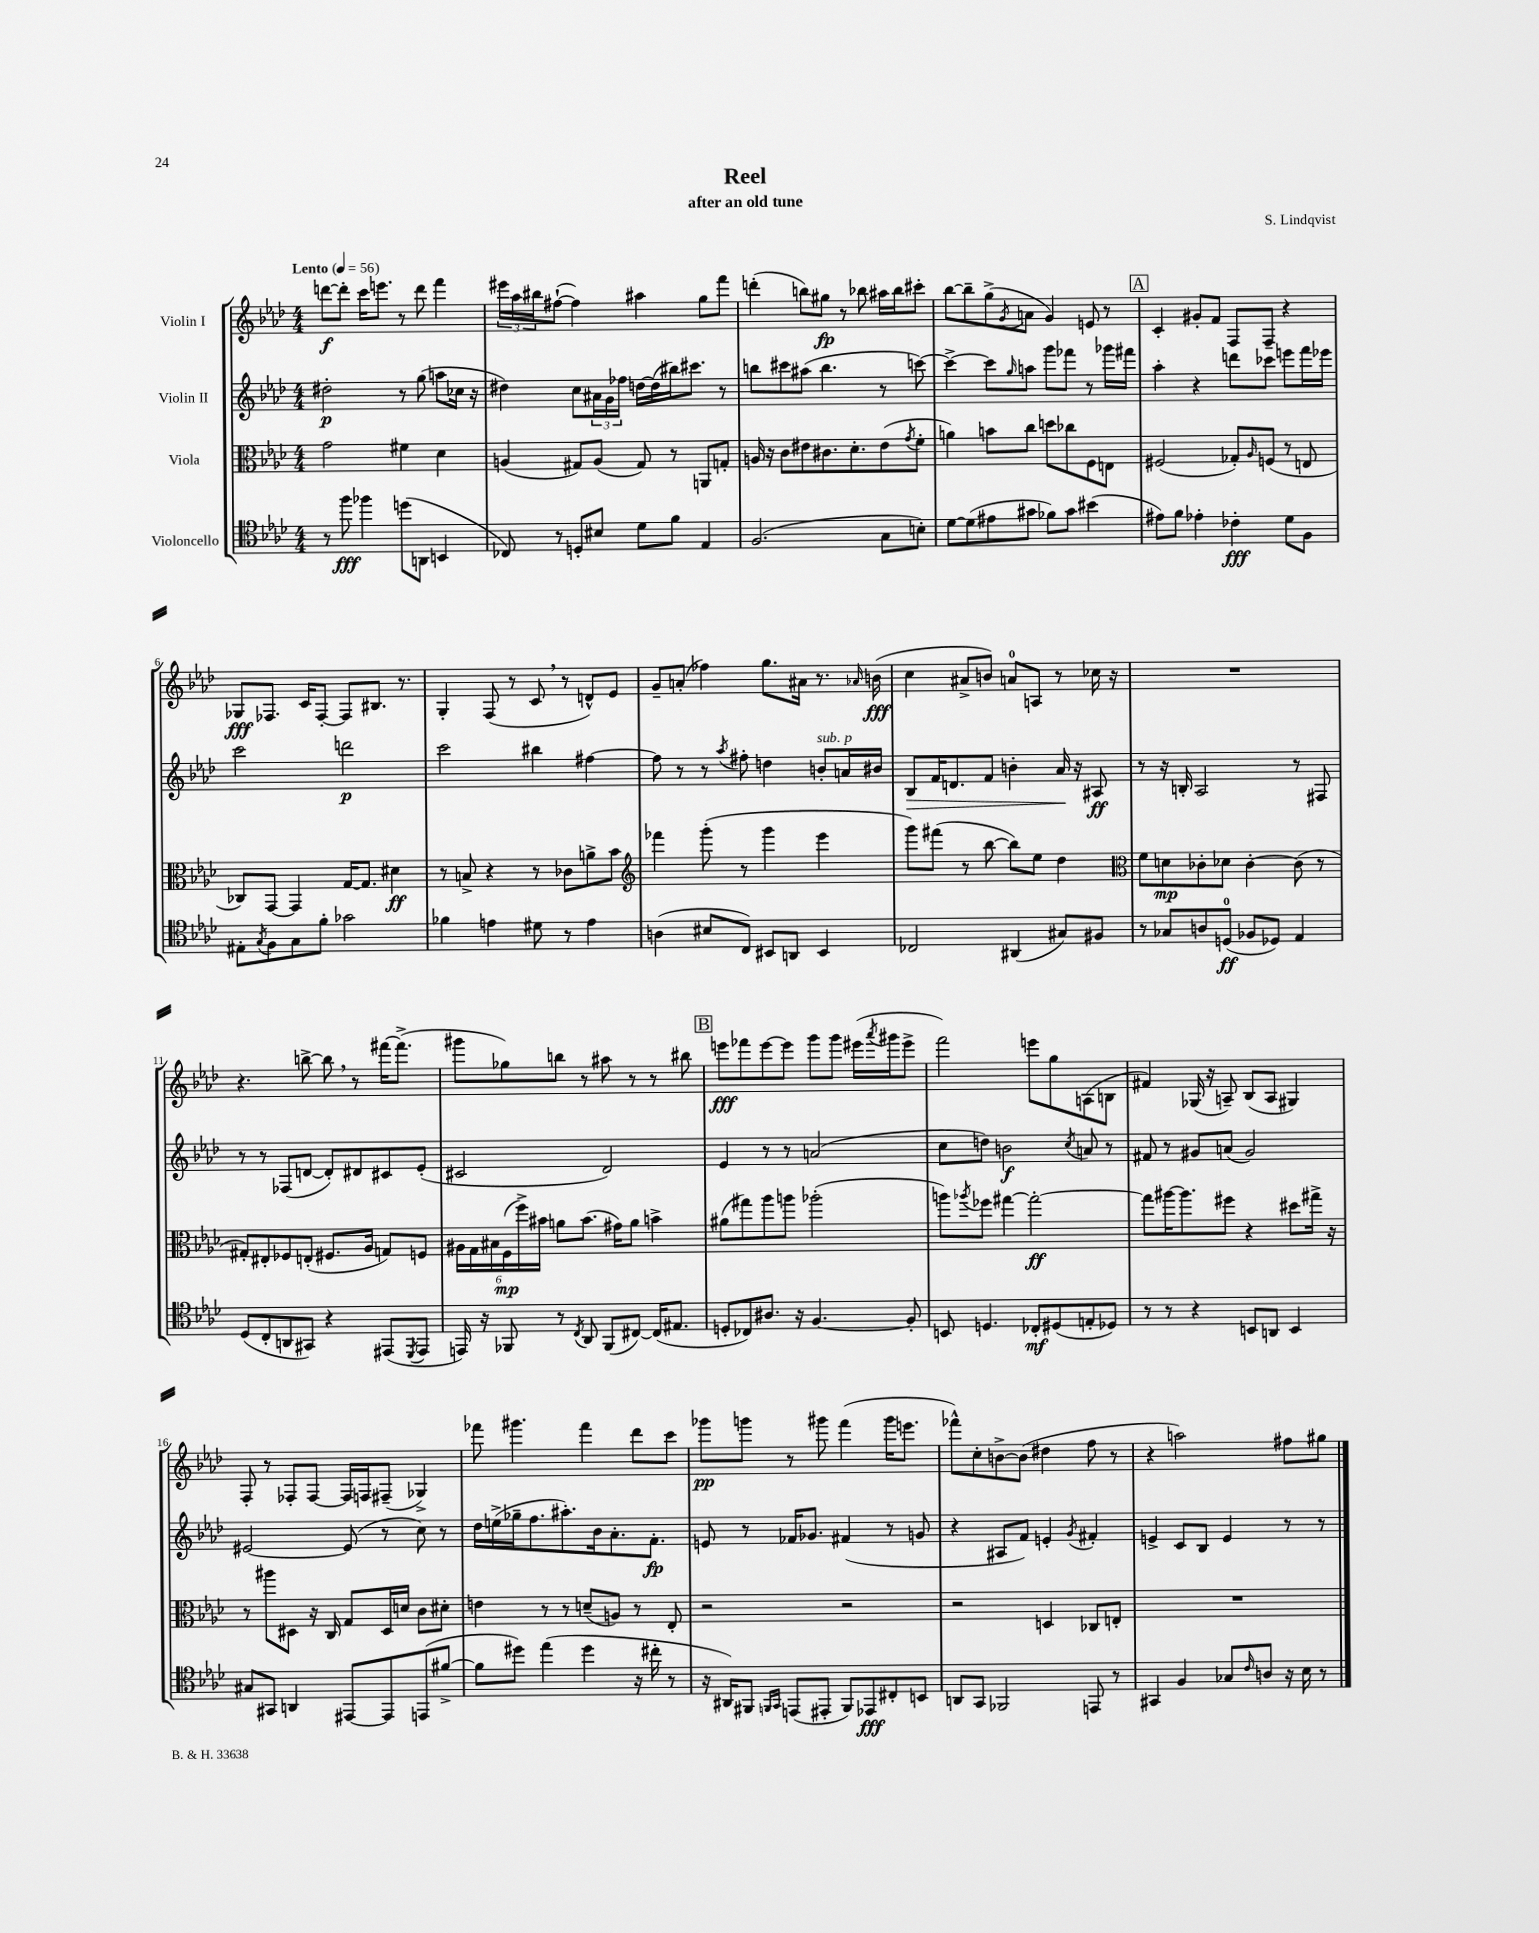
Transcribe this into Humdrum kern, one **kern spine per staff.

**kern	**dynam	**kern	**dynam	**kern	**dynam	**kern	**dynam
*part4	*part4	*part3	*part3	*part2	*part2	*part1	*part1
*staff4	*staff4	*staff3	*staff3	*staff2	*staff2	*staff1	*staff1
*I"Violoncello	*	*I"Viola	*	*I"Violin II	*	*I"Violin I	*
*clefC4	*	*clefC3	*	*clefG2	*	*clefG2	*
*k[b-e-a-d-]	*	*k[b-e-a-d-]	*	*k[b-e-a-d-]	*	*k[b-e-a-d-]	*
*M4/4	*	*M4/4	*	*M4/4	*	*M4/4	*
*MM56	*	*MM56	*	*MM56	*	*MM56	*
=1	=1	=1	=1	=1	=1	=1	=1
!	!	!	!	!	!	!LO:TX:a:B:t=Lento	!
8r	.	2g\	.	2dd#X'\	p	[8dddn\L	f
8ff\	fff	.	.	.	.	8ddd'\J]	.
4ff-X\	.	.	.	.	.	16ccc\KL	.
.	.	.	.	.	.	8.eeen\J	.
(8ddn\L	.	4f#X\	.	8r	.	8r	.
8AAn\J	.	.	.	(8gg\	.	8ddd\	.
4BBn/	.	4d-\	.	8aan\L	.	4fff\	.
.	.	.	.	16cc-X\Jk	.	.	.
.	.	.	.	16r	.	.	.
=2	=2	=2	=2	=2	=2	=2	=2
8C-X/)	.	(4An/	.	4dd#X\)	.	24eee#X\LL	.
.	.	.	.	.	.	24aa-\	.
.	.	.	.	.	.	24bb#X\J	.
8r	.	.	.	.	.	([8ff#X`\J	.
8Dn'/L	.	8G#X/L)	.	8cc\L	.	4ff#\])	.
8B#X/J	.	(8A/J	.	24a#X\L	.	.	.
.	.	.	.	24g\	.	.	.
.	.	.	.	24ff-X\JJ	.	.	.
8d-\L	.	8G#/)	.	[16ddn\LL	.	4aa#X\	.
.	.	.	.	(16dd\]	.	.	.
8f\J	.	8r	.	16bb#X\J)	.	.	.
.	.	.	.	8.ccc#X\J	.	.	.
4E-/	.	8AAn/L	.	.	.	8gg\L	.
.	.	8Gn'/J	.	8r	.	8fff\J	.
=3	=3	=3	=3	=3	=3	=3	=3
(2.F/	.	16An/	.	8bbn\L	.	(4dddn'\	.
.	.	16r	.	.	.	.	.
.	.	8c\L	.	8ccc#X\	.	.	.
.	.	8e#X\	.	(8aa#X\J	.	8bbn\L)	.
.	.	8.c#X\	.	4.bb\	.	8gg#X\J	fp
.	.	.	.	.	.	8r	.
.	.	8.d-'\	.	.	.	.	.
.	.	.	.	.	.	8bb-X\	.
8G\L	.	(8e#\	.	8r	.	16aa#X\LL	.
.	.	.	.	.	.	16bb-\J	.
.	.	8qg/	.	.	.	.	.
8Bn'\J)	.	8f'\J	.	[8cccn\)	.	8ccc#X'\J	.
=4	=4	=4	=4	=4	=4	=4	=4
[8d-\L	.	4an\)	.	4ccc^\_	.	[8bb-\L	.
(8d-\]	.	.	.	.	.	8bb-~\]	.
8e#X\	.	8bn\L	.	8ccc\L]	.	(8gg^\	.
.	.	.	.	16qqgg/	.	8qg/	.
8g#X\J	.	8cc\J	.	8aan\J	.	8an\J	.
8f-X\L)	.	8ddn\L	.	8ggg\L	.	4g/)	.
8g#\J	.	8cc-X\	.	8fff-X\J	.	.	.
(4b#X\	.	8F\	.	8r	.	8en/	.
.	.	8En\J	.	16ggg-X\LL	.	8r	.
.	.	.	.	16fff#X\JJ	.	.	.
!!LO:REH:place=s1:t=A
=5	=5	=5	=5	=5	=5	=5	=5
8e#X\L)	.	(2F#X/	.	4aa-'\	.	4c'/	.
8f\J	.	.	.	.	.	.	.
4e-X'\	.	.	.	4r	.	8g#X'/L	.
.	.	.	.	.	.	8f/J	.
4c-X'\	fff	8G-X'/L)	.	8dddn\L	.	8F/L	.
.	.	16qqA-/	.	.	.	.	.
.	.	(8Fn/J	.	8ccc-X\J	.	8F~/J	.
8d-\L	.	8r	.	8eeen\L	.	4r	.
8F\J	.	8En/	.	16fff\L	.	.	.
.	.	.	.	16eee-X\JJ	.	.	.
!!LO:LB:g=z
=6	=6	=6	=6	=6	=6	=6	=6
8E#X'\L	.	8C-X/L)	.	2ccc\	.	8G-X/L	fff
8qG/	.	.	.	.	.	.	.
8F\	.	[8GG/J	.	.	.	8.F-X/J	.
8G\	.	4GG/]	.	.	.	.	.
.	.	.	.	.	.	16c/KL	.
8f'\J	.	.	.	.	.	[8F-'/J	.
2g-X\	.	[16G/KL	.	2dddn\	p	8F-/L]	.
.	.	8.G/J]	.	.	.	.	.
.	.	.	.	.	.	8.B#X/J	.
.	.	4d#X\	ff	.	.	.	.
.	.	.	.	.	.	8.r	.
=7	=7	=7	=7	=7	=7	=7	=7
4f-X\	.	8r	.	2ccc\	.	4G'/	.
.	.	8Bn^/	.	.	.	.	.
4en\	.	4r	.	.	.	(8F/	.
.	.	.	.	.	.	8r	.
8d#X\	.	8r	.	4bb#X\	.	8c,/	.
8r	.	8c-X\L	.	.	.	8r	.
4e\	.	8an^\	.	[4ff#X\	.	8dn^^/L)	.
.	.	8b-\J	.	.	.	8e-/J	.
=8	=8	=8	=8	=8	=8	=8	=8
*	*	*clefG2	*	*	*	*	*
(4An\	.	4fff-X\	.	8ff#\]	.	8g~/L	.
.	.	.	.	8r	.	(8an'/J	.
8B#X/L	.	(8ggg'\	.	8r	.	4ff-X\)	.
.	.	.	.	8qaa-/	.	.	.
8C/J)	.	8r	.	8ff#X'\	.	.	.
8BB#X/L	.	4ggg\	.	4ddn\	.	8.gg\L	.
8AAn/J	.	.	.	.	.	.	.
.	.	.	.	.	.	16a#X\Jk	.
!	!	!	!	!LO:TX:a:i:t=sub. p	!	!	!
4BB#/	.	4eee-\	.	8bn'/L	.	8.r	.
.	.	.	.	16an/L	.	.	.
.	.	.	.	.	.	16qqa-X/	.
.	.	.	.	16b#X/JJ	.	(16bn\	fff
=9	=9	=9	=9	=9	=9	=9	=9
!	!	!	!	!	!LO:HP:b	!	!
2C-X/	.	8ggg\L)	.	8B-/L	>	4cc\	.
.	.	(8fff#X\J	.	16f/K	.	.	.
.	.	.	.	8.dn/	.	.	.
.	.	8r	.	.	.	8a#X^/L	.
.	.	[8bb-\	.	8f/J	.	8bn/J)	.
(4AA#X/	.	8bb-\L])	.	4bn'\	.	8an/L	.
.	.	8ee-\J	.	.	.	8An/J	.
8G#X/L)	.	4dd-\	.	16a-/	.	8r	.
.	.	.	.	16r	]	.	.
8F#X/J	.	.	.	8A#X/	ff	16cc-X\	.
.	.	.	.	.	.	16r	.
=10	=10	=10	=10	=10	=10	=10	=10
*	*	*clefC3	*	*	*	*	*
8r	.	8f\L	.	8r	.	1r	.
8G-X/L	.	8dn\	mp	16r	.	.	.
.	.	.	.	16Bn'/	.	.	.
8An/	.	8c-X'\	.	2A-/	.	.	.
(8Dn/J	ff	8d-X\J	.	.	.	.	.
8F-X/L	.	[4c-'\	.	.	.	.	.
8D-X/J)	.	.	.	.	.	.	.
4E-/	.	(8c-\]	.	8r	.	.	.
.	.	8r	.	8F#X/	.	.	.
!!LO:LB:g=z
=11	=11	=11	=11	=11	=11	=11	=11
(8D-/L	.	8G#X'/L)	.	8r	.	4.r	.
8C'/	.	8E#X'/	.	8r	.	.	.
8AAn/	.	8F-X/	.	(8F-X/L	.	.	.
8GG#X/J)	.	(8En'/J	.	[8dn/J	.	[8bbn^\	.
4r	.	8.F#X/L	.	8d'/L])	.	8bb,\]	.
.	.	.	.	8d#X/	.	8r	.
.	.	16A-/Jk	.	.	.	.	.
(8EE#X/L	.	8Gn/L)	.	8c#X/	.	[16fff#X\KL	.
.	.	.	.	.	.	(8.fff#^\J]	.
8qDD-/	.	.	.	.	.	.	.
8EE#/J	.	8Fn/J	.	(8e-'/J	.	.	.
=12	=12	=12	=12	=12	=12	=12	=12
16EEn/)	.	24A#X\LL	.	2c#X/	.	8ggg#X\L	.
.	.	24G\	.	.	.	.	.
16r	.	.	.	.	.	.	.
.	.	24B#X\	.	.	.	.	.
8FF-X/	.	(24F\	mp	.	.	8gg-X\)	.
.	.	24ff^\)	.	.	.	.	.
.	.	24b#X\JJ	.	.	.	.	.
8r	.	8an\L	.	.	.	8bbn\J	.
8qC/	.	.	.	.	.	.	.
8AA-/	.	(8.b#\J	.	.	.	8r	.
(8FF-/L	.	.	.	2d-/)	.	8aa#X\	.
.	.	16g#X\KL)	.	.	.	.	.
[8C#X/J)	.	8a\J	.	.	.	8r	.
(16C#/KL]	.	4bn^\	.	.	.	8r	.
8.E#X/J	.	.	.	.	.	.	.
.	.	.	.	.	.	8bb#X\	.
!!LO:REH:place=s1:t=B
=13	=13	=13	=13	=13	=13	=13	=13
8Dn'/L	.	(8a#X\L	.	4e-/	.	8eeen\L	fff
8C-X/)	.	8gg#X\)	.	.	.	8fff-X\	.
8.A#X/J	.	8aa-\	.	8r	.	[8eee\	.
.	.	8aan\J	.	8r	.	8eee\J]	.
16r	.	.	.	.	.	.	.
[4.F/	.	(2aa-X'\	.	(2an/	.	8ggg\L	.
.	.	.	.	.	.	8ggg\J	.
.	.	.	.	.	.	(16eee#X\LL	.
.	.	.	.	.	.	8qaaa-/	.
.	.	.	.	.	.	16ggg#X\J	.
8F'/]	.	.	.	.	.	8eee#^\J	.
=14	=14	=14	=14	=14	=14	=14	=14
8BBn/	.	8aan\L)	.	8cc\L	.	2fff\)	.
.	.	8qaa-X/	.	.	.	.	.
4.Dn/	.	8ff-X\J	.	8ddn\J)	.	.	.
.	.	[4gg#X\	.	2bn\	f	.	.
8C-X'/L	mf	2gg#'\_	ff	.	.	8eeen\L	.
(8D#X/	.	.	.	.	.	8gg\	.
.	.	.	.	8qcc/	.	.	.
8En'/	.	.	.	8an/	.	(8An\	.
8D-X/J)	.	.	.	8r	.	8Bn\J	.
=15	=15	=15	=15	=15	=15	=15	=15
8r	.	8gg#\L]	.	8f#X/	.	4f#X/)	.
8r	.	[16aa#X\K	.	8r	.	.	.
.	.	8.aa#\]	.	.	.	.	.
4r	.	.	.	8g#X/L	.	(16G-X/	.
.	.	.	.	.	.	16r	.
.	.	8ff#X\J	.	(8an/J	.	8An~/)	.
8BBn/L	.	4r	.	2g#/)	.	(8B-/L	.
8AAn/J	.	.	.	.	.	8A/J	.
4BB/	.	8dd#X\L	.	.	.	4G#X/)	.
.	.	16gg#X^\Jk	.	.	.	.	.
.	.	16r	.	.	.	.	.
!!LO:LB:g=z
=16	=16	=16	=16	=16	=16	=16	=16
8G#X/L	.	8r	.	[2e#X/	.	8F'/	.
8GG#X/J	.	8aa#X\L	.	.	.	8r	.
4AAn/	.	8D#X\J	.	.	.	8F-X'/L	.
.	.	16r	.	.	.	[8F-/J	.
.	.	16C/	.	.	.	.	.
[8EE#X/L	.	8G/L	.	(8e#/]	.	16F-/LL]	.
.	.	.	.	.	.	16Fn/J	.
8EE#/]	.	16D#/L	.	8r	.	(8F#X~/J	.
.	.	16dn/JJ	.	.	.	.	.
(8EEn/	.	8c\L	.	8cc\)	.	4G-X^/)	.
[8f#X^/J	.	8d#X'\J	.	8r	.	.	.
=17	=17	=17	=17	=17	=17	=17	=17
8f#\L]	.	4en\	.	16dd-\LL	.	8fff-X\	.
.	.	.	.	(16een^\	.	.	.
8dd#X\J)	.	.	.	16gg-X~\J	.	4.ggg#X\	.
.	.	.	.	8.ff\	.	.	.
(4ee-\	.	8r	.	.	.	.	.
.	.	8r	.	8.aa#X'\)	.	.	.
4dd#\	.	(8dn~/L	.	.	.	4fff-\	.
.	.	.	.	16b-\k	.	.	.
.	.	8An/J)	.	8.a-'\	.	.	.
16r	.	8r	.	.	.	8ddd-\L	.
16cc#X'\	.	.	.	8.f'\J	fp	.	.
8r	.	8E-'/	.	.	.	8ccc\J	.
=18	=18	=18	=18	=18	=18	=18	=18
16r	.	2r	.	8en/	.	8ggg-X\L	pp
16AA#X/KL)	.	.	.	.	.	.	.
8FF#X/J	.	.	.	8r	.	8gggn\J	.
16qqFFn/LL	.	.	.	.	.	.	.
16qqGG/JJ	.	.	.	.	.	.	.
(8EEn/L	.	.	.	16f-X/KL	.	8r	.
.	.	.	.	8.g-X/J	.	.	.
8EE#X'/J	.	.	.	.	.	8ggg#X\	.
8FF/L)	.	2r	.	(4f#X/	.	(4fff\	.
8EE-X/	fff	.	.	.	.	.	.
8C#X'/	.	.	.	8r	.	16ggg#\KL	.
.	.	.	.	.	.	8.eeen\J	.
8BBn/J	.	.	.	8gn/	.	.	.
=19	=19	=19	=19	=19	=19	=19	=19
8AAn/L	.	2r	.	4r	.	8fff-X^^\L)	.
8GG/J	.	.	.	.	.	8cc'\	.
2FF-X/	.	.	.	8A#X/L	.	[8bn^\	.
.	.	.	.	8f/J)	.	(8b\J]	.
.	.	4Dn/	.	4en'/	.	4dd#X\	.
.	.	.	.	8qg/	.	.	.
8EEn/	.	8C-X/L	.	4f#X'/	.	8ff\	.
8r	.	8En'/J	.	.	.	8r	.
=20	=20	=20	=20	=20	=20	=20	=20
4GG#X/	.	1r	.	4en^/	.	4r	.
4F/	.	.	.	8c/L	.	2aan\)	.
.	.	.	.	8B-/J	.	.	.
8G-X/L	.	.	.	4e/	.	.	.
16qqc/	.	.	.	.	.	.	.
8An/J	.	.	.	.	.	.	.
16r	.	.	.	8r	.	8ff#X\L	.
16B-\	.	.	.	.	.	.	.
8r	.	.	.	8r	.	8gg#X\J	.
==	==	==	==	==	==	==	==
*-	*-	*-	*-	*-	*-	*-	*-
